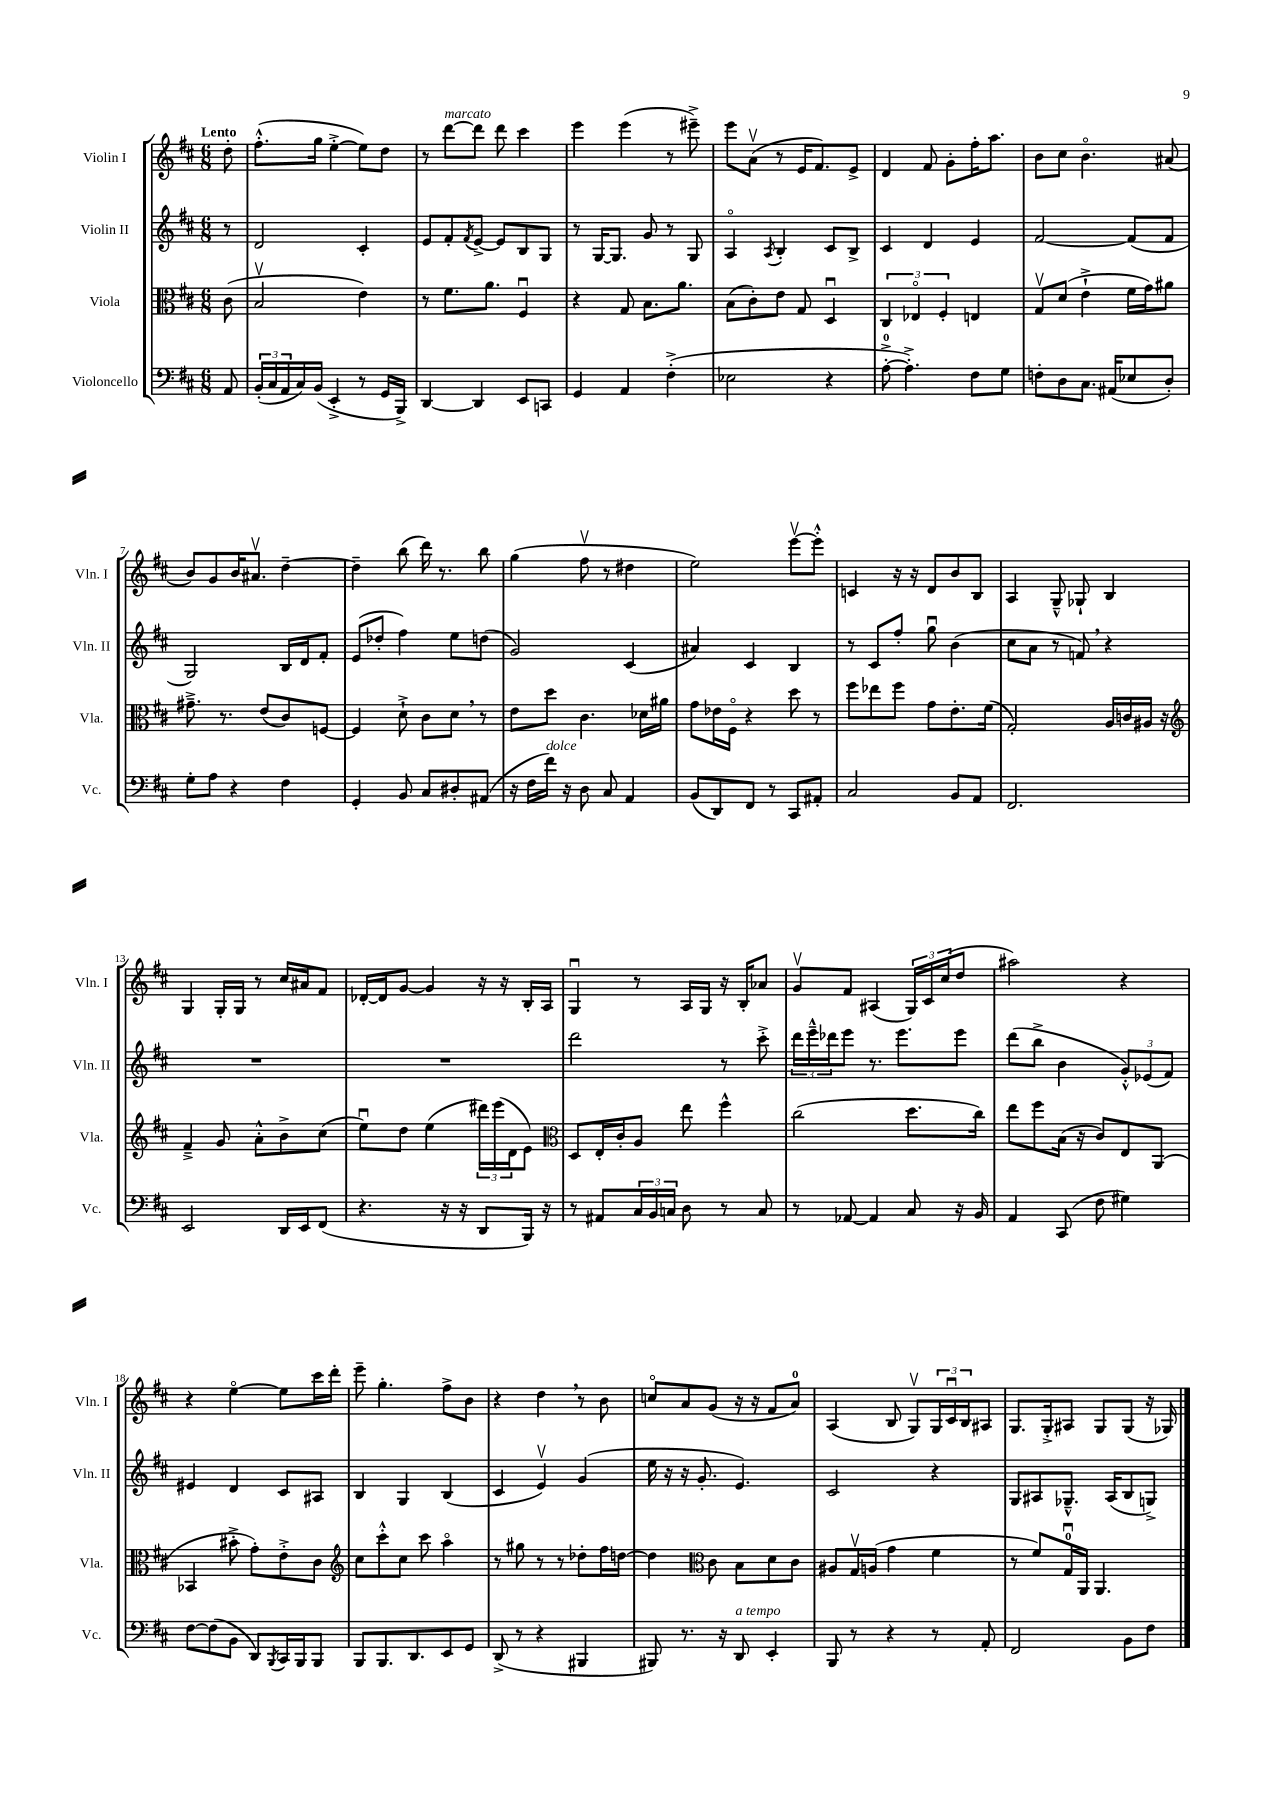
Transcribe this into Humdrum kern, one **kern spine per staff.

**kern	**kern	**kern	**kern
*staff4	*staff3	*staff2	*staff1
*clefF4	*clefC3	*clefG2	*clefG2
*k[f#c#]	*k[f#c#]	*k[f#c#]	*k[f#c#]
*M6/8	*M6/8	*M6/8	*M6/8
8AA	(8c#	8r	8dd'
=	=	=	=
(24BB'	2Bv	2d	(8.ff#'^^
24C#	.	.	.
24AA	.	.	.
16C#)	.	.	.
(16BB	.	.	16gg
4EE'^	.	.	[4ee'^
8r	4e)	4c#'	8ee])
16GG	.	.	8dd
16BBB^)	.	.	.
=	=	=	=
[4DD	8r	8e	8r
.	8.f#	8f#'	[8ddd
.	.	8qf#	.
4DD]	.	[8e^	8ddd]
.	8.a	.	.
.	.	8e]	8ddd
8EE	4F#u	8B	4ccc#
8CC	.	8G	.
=	=	=	=
4GG	4r	8r	4eee
.	.	[16G	.
.	.	8.G]	.
4AA	8G	.	(4eee
.	8.B	8g	.
(4F#'^	.	8r	8r
.	8.a	.	.
.	.	8G	8eee#~^)
=	=	=	=
2E-	(8B	4Ao	8eee
.	8c#')	.	(8av
.	.	8qA	.
.	8e	4B'	8r
.	8G	.	16e
.	.	.	8.f#)
4r	4Du	8c#	.
.	.	8B^	8e^
=	=	=	=
[8A'^	6C#	4c#	4d
4.A'^])	.	.	.
.	6E-o	.	.
.	.	4d	8f#
.	6F#'	.	.
.	.	.	8g'
8F#	4E	4e	16ff#'
.	.	.	8.aa
8G	.	.	.
=	=	=	=
8F'	8Gv	[2f#	8b
8D	(8d	.	8cc#
8.C#	4e`^	.	4.bo
(16AA#	.	.	.
8E-	16f#	(8f#]	.
.	16g)	.	.
8D')	8a#	8f#	(8a#
=	=	=	=
8G'	8.g#~^	2G)	8b)
8A	.	.	8g
.	8.r	.	.
4r	.	.	16b
.	.	.	8.a#v
.	(8e	.	.
4F#	8c#)	16B	[4dd~
.	.	16d	.
.	[8F	8f#'	.
=	=	=	=
4GG'	4F]	(8e	4dd~]
.	.	8dd-'	.
8BB	8d`^	4ff#)	(8bb
8C#	8c#	.	16ddd)
.	.	.	8.r
8D#'	8d	8ee	.
(8AA#	8r	(8dd	8bb
=	=	=	=
16r	8e	2g)	(4gg
16F#	.	.	.
16f#)	8dd	.	.
16r	.	.	.
8D	4.c#	.	8ff#v
8C#	.	.	8r
4AA	.	(4c#	4dd#
.	16d-	.	.
.	16a#	.	.
=	=	=	=
(8BB	8g	4a#)	2ee)
8DD)	16e-	.	.
.	16F#o	.	.
8FF#	4r	4c#	.
8r	.	.	.
8CC#	8dd	4B	[8eeev
8AA#'	8r	.	8eee'^^]
=	=	=	=
2C#	8ff#	8r	4c
.	8ee-	8c#	.
.	8ff#	8ff#'	16r
.	.	.	16r
.	8g	8ggu	8d
8BB	8.e'	(4b	8b
8AA	.	.	8B
.	(16f#	.	.
=	=	=	=
2.FF#	2G')	8cc#	4A
.	.	8a	.
.	.	8r	8G~^^
.	.	8f)	8G-`
.	16A	4r	4B
.	16c	.	.
.	16A#	.	.
.	16r	.	.
=	=	=	=
*	*clefG2	*	*
2EE	4f#~^	2.r	4G
.	8g	.	16G'
.	.	.	16G
.	8a'^^	.	8r
16DD	8b^	.	16cc#
16EE	.	.	16a#
(8FF#	(8cc#	.	8f#
=	=	=	=
4.r	8eeu)	2.r	[16d-'
.	.	.	16d-]
.	8dd	.	[8g
.	(4ee	.	4g]
16r	.	.	.
16r	.	.	.
8DD	24ddd#)	.	16r
.	(24eee	.	.
.	.	.	16r
.	24d	.	.
16BBB)	8e)	.	16B'
16r	.	.	16A
=	=	=	=
*	*clefC3	*	*
8r	8D	2ddd	4Gu
8AA#	16E'	.	.
.	16c#'	.	.
24C#	8A	.	8r
24BB	.	.	.
24C	.	.	.
8D	8ee	.	16A
.	.	.	16G
8r	4ff#^^	8r	16r
.	.	.	16B'
8C	.	8ccc#'^	8a-
=	=	=	=
8r	(2cc#	24ddd	8gv
.	.	24eee~^^	.
.	.	24ddd-	.
[8AA-	.	8eee	8f#
4AA-]	.	8.r	(4A#
.	.	8.eee	.
8C#	8.dd	.	24G)
.	.	.	24c#
.	.	.	(24cc#
16r	.	8eee	8dd
16BB	16cc#)	.	.
=	=	=	=
4AA	8ee	(8ddd	2aa#)
.	8ff#	8bb^	.
(8CC#	(16B	4b	.
.	16r	.	.
8F#	8c#)	.	.
4G#)	8E	12g'^^)	4r
.	.	(12e-	.
.	(8AA	.	.
.	.	12f#)	.
=	=	=	=
[8F#	4BB-	4e#	4r
(8F#]	.	.	.
8BB	8b#'^	4d	[4eeo
8DD)	8g')	.	.
8qBBB	.	.	.
16CC#	8e'^	8c#	8ee]
16BBB	.	.	.
8BBB	8c#	8A#	16ccc#
.	.	.	16ddd'
=	=	=	=
*	*clefG2	*	*
8BBB	8cc#	4B	8eee~
8.BBB	8ccc#'^^	.	4.gg'
.	8cc#	4G	.
8.DD	.	.	.
.	8ccc#	.	.
8EE	4aao	(4B	8ff#^
8GG	.	.	8b
=	=	=	=
(8DD^	8r	4c#	4r
8r	8gg#	.	.
4r	8r	4ev)	4dd
.	8r	.	.
4BBB#	8dd-'	(4g	8r
.	16ff#	.	8b
.	[16dd	.	.
=	=	=	=
8BBB#)	4dd]	16ee	8cco
.	.	16r	.
8.r	.	16r	8a
.	.	8.g'	.
*	*clefC3	*	*
.	8c#	.	(8g
16r	.	.	.
8DD	8B	4.e)	16r
.	.	.	16r
4EE'	8d	.	8f#
.	8c#	.	8a)
=	=	=	=
8BBB	8A#	2c#	(4A
8r	16Gv	.	.
.	(16A	.	.
4r	4g	.	8B
.	.	.	8Gv)
8r	4f#	4r	24G
.	.	.	24c#u
.	.	.	24B
8AA'	.	.	8A#
=	=	=	=
2FF#	8r	8G	8.G
.	8f#)	8A#	.
.	.	.	16G'^
.	16Gu	8.G-~^^	8A#
.	16AA	.	.
.	4.AA	.	8G
.	.	(16A#	.
8BB	.	8B	(8G
8F#	.	8G^)	16r
.	.	.	16G-)
==	==	==	==
*-	*-	*-	*-
